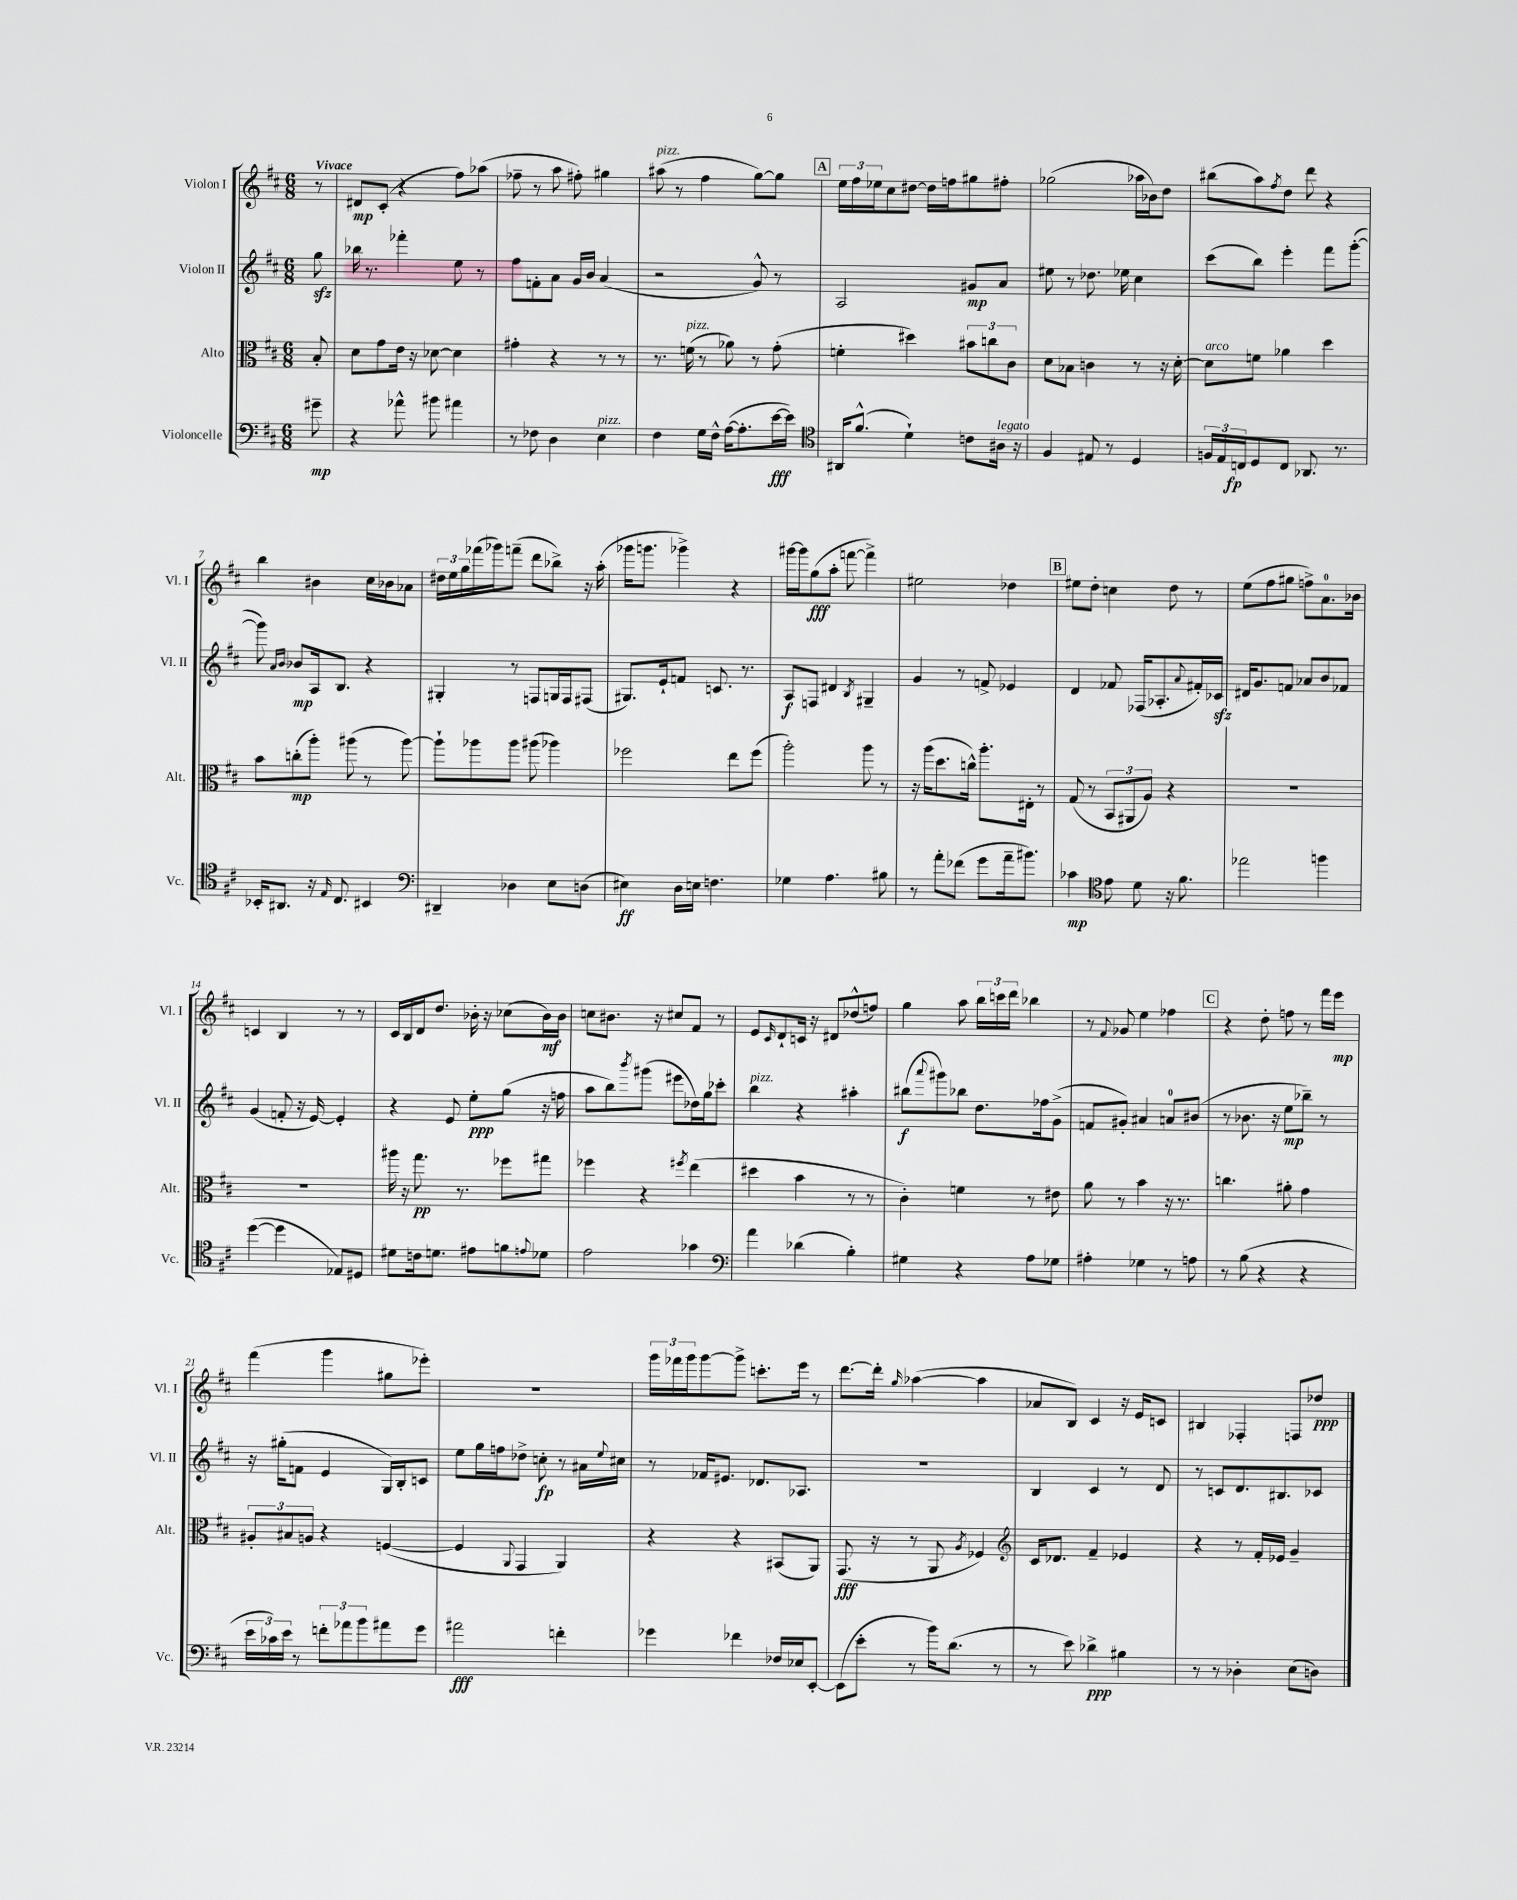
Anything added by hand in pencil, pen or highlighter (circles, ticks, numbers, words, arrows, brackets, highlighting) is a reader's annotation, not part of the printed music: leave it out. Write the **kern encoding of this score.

**kern	**dynam	**kern	**dynam	**kern	**dynam	**kern	**dynam
*part4	*part4	*part3	*part3	*part2	*part2	*part1	*part1
*staff4	*staff4	*staff3	*staff3	*staff2	*staff2	*staff1	*staff1
*I"Violoncelle	*	*I"Alto	*	*I"Violon II	*	*I"Violon I	*
*I'Vc.	*	*I'Alt.	*	*I'Vl. II	*	*I'Vl. I	*
*clefF4	*	*clefC3	*	*clefG2	*	*clefG2	*
*k[f#c#]	*	*k[f#c#]	*	*k[f#c#]	*	*k[f#c#]	*
*M6/8	*	*M6/8	*	*M6/8	*	*M6/8	*
=	=	=	=	=	=	=	=
!	!	!	!	!	!	!LO:TX:a:B:t=Vivace	!
8g#X~\	mp	8B'/	.	8ggzz\	.	8r	.
=1	=1	=1	=1	=1	=1	=1	=1
4r	.	8d\L	.	16bb-X\	.	8d#X/L	mp
.	.	.	.	8.r	.	.	.
.	.	8g\	.	.	.	(8c#'/J	.
8a-X^^\	.	16e\Jk	.	4fff-X'\	.	4r	.
.	.	16r	.	.	.	.	.
8b#X\	.	[8d-X\	.	.	.	.	.
4a#X\	.	4d-\]	.	8ee\	.	8ff#\L)	.
.	.	.	.	8r	.	(8aa-X\J	.
=2	=2	=2	=2	=2	=2	=2	=2
8r	.	4g#X'\	.	8ff#\L	.	8ff-X~\	.
8F-X\	.	.	.	8fn'\	.	8r	.
4D\	.	4r	.	8a\J	.	8aa\	.
.	.	.	.	16g/LL	.	8ff#X'\)	.
.	.	.	.	16b/JJ	.	.	.
!LO:TX:a:i:t=pizz.	!	!	!	!	!	!	!
4E\	.	8r	.	(4a/	.	4gg#X\	.
.	.	8r	.	.	.	.	.
=3	=3	=3	=3	=3	=3	=3	=3
!	!	!	!	!	!	!LO:TX:a:i:t=pizz.	!
4F#\	.	8.r	.	2r	.	(8aa#X\	.
.	.	.	.	.	.	8r	.
!	!	!LO:TX:a:i:t=pizz.	!	!	!	!	!
.	.	(16fn\	.	.	.	.	.
16G\LL	.	8r	.	.	.	4ff#\	.
16F#^^\JJ	.	.	.	.	.	.	.
([16A\KL	.	8a-X\)	.	.	.	.	.
8.A'\]	.	.	.	.	.	.	.
.	.	8r	.	8g^^/)	.	[8gg\L)	.
[16e\L	fff	(8g'\	.	8r	.	8gg\J]	.
16e\JJ])	.	.	.	.	.	.	.
!!LO:REH:place=s1:t=A
=4	=4	=4	=4	=4	=4	=4	=4
*clefC4	*	*	*	*	*	*	*
16AA#X/KL	.	4fn'\	.	2A/	.	24ee\LL	.
.	.	.	.	.	.	24ff#\	.
(8.f#^^/J	.	.	.	.	.	.	.
.	.	.	.	.	.	24ee-X\J	.
.	.	.	.	.	.	8cc#\	.
4d`\)	.	4dd#X\)	.	.	.	[8dd#X\J	.
.	.	.	.	.	.	16dd#\LL]	.
.	.	.	.	.	.	16ffn\J	.
8cn\L	.	12b#X\L	.	8g#X/L	mp	8gg#X\	.
.	.	12ccn\	.	.	.	.	.
!LO:TX:a:i:t=legato	!	!	!	!	!	!	!
16A#X\Jk	.	.	.	8a/J	.	8ff#X'\J	.
.	.	12c#\J	.	.	.	.	.
16r	.	.	.	.	.	.	.
=5	=5	=5	=5	=5	=5	=5	=5
4F#/	.	8d\L	.	8ee#X\	.	(2gg-X\	.
.	.	8B-X\J	.	8r	.	.	.
8E#X/	.	4cn\	.	8.dd-X\	.	.	.
8r	.	.	.	.	.	.	.
.	.	.	.	16ee-X\	.	.	.
4D/	.	8r	.	4cc#\	.	16aa-X\LL	.
.	.	.	.	.	.	16b-X\J)	.
.	.	16r	.	.	.	8dd\J	.
.	.	[16d'\	.	.	.	.	.
=6	=6	=6	=6	=6	=6	=6	=6
!	!	!LO:TX:a:i:t=arco	!	!	!	!	!
24Fn/LL	.	8d\L]	.	(8ccc#\L	.	(8bb#X\L	.
24E/	.	.	.	.	.	.	.
24Cn/J	fp	.	.	.	.	.	.
8D/	.	8fn\J	.	8bb\J)	.	8aa\)	.
.	.	.	.	.	.	8qff#/	.
8C/J	.	4a-X\	.	4eee'\	.	8dd\J	.
8.AA-X/	.	.	.	.	.	8ddd\	.
.	.	4dd\	.	8fff#\L	.	4r	.
8.r	.	.	.	.	.	.	.
.	.	.	.	([8ggg'\J	.	.	.
!!LO:LB:g=z
=7	=7	=7	=7	=7	=7	=7	=7
16BB-X'/KL	.	8b\L	.	8ggg\])	.	4bb\	.
8.AA#X/J	.	.	.	.	.	.	.
.	.	.	.	16qqa/LL	.	.	.
.	.	.	.	16qqb/JJ	.	.	.
.	.	(8ccn'\	mp	8b-X/L	mp	.	.
16r	.	8aa'\J)	.	16A/k	.	4b#X\	.
16qqE/	.	.	.	.	.	.	.
8.C#/	.	.	.	8.B/J	.	.	.
.	.	(8aa#X\	.	.	.	.	.
4BB#X/	.	8r	.	4r	.	16cc#\LL	.
.	.	.	.	.	.	16b-X\J	.
.	.	[8aa#\)	.	.	.	8a-X\J	.
=8	=8	=8	=8	=8	=8	=8	=8
*clefF4	*	*	*	*	*	*	*
4DD#X~/	.	8aa#`\L]	.	4G#X'/	.	24dd#X\LL	.
.	.	.	.	.	.	24ee\	.
.	.	.	.	.	.	24gg\	.
.	.	8aa-X\	.	.	.	(16fff-X\	.
.	.	.	.	.	.	16ggg-X\J)	.
4D-X\	.	8aa-\J	.	8r	.	(8fffn~\J	.
.	.	(8aa#X\	.	8Fn/L	.	8ddd\L	.
8E\L	.	4aa-X\)	.	16Gn/L	.	8bb-X^\J)	.
.	.	.	.	16F/J	.	.	.
(8Dn\J	.	.	.	(8F#X/J	.	16r	.
.	.	.	.	.	.	(16aa'\	.
=9	=9	=9	=9	=9	=9	=9	=9
4E#X\)	ff	2ff-X\	.	8.G#X/L)	.	16ggg-X\KL	.
.	.	.	.	.	.	8.gggn\J	.
.	.	.	.	16e`/k	.	.	.
16D\LL	.	.	.	8fn/J	.	4ggg-X^\)	.
16En\JJ	.	.	.	.	.	.	.
4.Fn\	.	.	.	8.cn/	.	.	.
.	.	8ee\L	.	.	.	4r	.
.	.	.	.	8.r	.	.	.
.	.	(8ff-\J	.	.	.	.	.
=10	=10	=10	=10	=10	=10	=10	=10
4G-X\	.	2aa'\)	.	8A/L	f	[16ggg#X\LL	.
.	.	.	.	.	.	16ggg#\J]	.
.	.	.	.	8Fn/J	.	(8gg\	fff
4.A\	.	.	.	4d#X/	.	8aa'\J	.
.	.	.	.	.	.	[8fffn\	.
.	.	.	.	8qB/	.	.	.
.	.	8aa\	.	4G#X~/	.	4fff^\])	.
8B#X\	.	8r	.	.	.	.	.
=11	=11	=11	=11	=11	=11	=11	=11
8r	.	16r	.	4g/	.	2ee#X\	.
.	.	(16aa\KL	.	.	.	.	.
8a'\L	.	8.dd\	.	.	.	.	.
(8f-X\J	.	.	.	8r	.	.	.
.	.	16ccn^^\Jk)	.	.	.	.	.
8g\L	.	8.aa'\L	.	8fn^/	.	.	.
16a~\k	.	.	.	4e-X/	.	4dd-X\	.
8.b#X\J)	.	16E#X'\Jk	.	.	.	.	.
.	.	8r	.	.	.	.	.
!!LO:REH:place=s1:t=B
=12	=12	=12	=12	=12	=12	=12	=12
4c-X\	mp	(8G/	.	4d/	.	8ee#X\L	.
.	.	8r	.	.	.	8dd'\J	.
*clefC4	*	*	*	*	*	*	*
8e\	.	12BB/L	.	8f-X/	.	4ccn\	.
.	.	12AA#X/	.	.	.	.	.
8d\	.	.	.	(16F-X/KL	.	.	.
.	.	12A/J)	.	.	.	.	.
.	.	.	.	8.A-X'/	.	.	.
16r	.	4r	.	.	.	8dd\	.
8.f#\	.	.	.	.	.	.	.
.	.	.	.	8qqa/	.	.	.
.	.	.	.	16f#X'/L)	.	8r	.
.	.	.	.	16c-Xzz/JJ	.	.	.
=13	=13	=13	=13	=13	=13	=13	=13
2ee-X\	.	2.r	.	16d#X/KL	.	(8ee\L	.
.	.	.	.	8.g/	.	.	.
.	.	.	.	.	.	8ff#\	.
.	.	.	.	8fn/J	.	8gg#X\J	.
.	.	.	.	8a-X/L	.	8ffn^\L)	.
4ffn\	.	.	.	8b/	.	8.a\	.
.	.	.	.	8f-X/J	.	.	.
.	.	.	.	.	.	16b-X\Jk	.
!!LO:LB:g=z
=14	=14	=14	=14	=14	=14	=14	=14
([4dd\	.	2.r	.	(4g/	.	4cn/	.
4dd\]	.	.	.	8fn'/	.	4B/	.
.	.	.	.	16r	.	.	.
.	.	.	.	[16e/)	.	.	.
8E-X/L)	.	.	.	4e'/]	.	8r	.
8D#X/J	.	.	.	.	.	8r	.
=15	=15	=15	=15	=15	=15	=15	=15
8d#X\L	.	16aa#X\	.	4r	.	16c#/LL	.
.	.	16r	.	.	.	16B/	.
16cn\k	.	8.gg\	pp	.	.	16d/J	.
8.dn\J	.	.	.	.	.	8.dd/J	.
.	.	.	.	8e/	.	.	.
.	.	8.r	.	.	.	.	.
8e#X\L	.	.	.	8ee'\L	ppp	16b-X'\	.
.	.	.	.	.	.	16r	.
8fn\	.	8ff-X\L	.	(8gg\J	.	(8cc-X\L	.
8qqen/	.	.	.	.	.	.	.
8d-X\J	.	8gg#X\J	.	16r	.	16b-\L)	mf
.	.	.	.	16ffn\	.	16b-\JJ	.
=16	=16	=16	=16	=16	=16	=16	=16
2e\	.	4ff-X\	.	8aa\L	.	8ccn\L	.
.	.	.	.	8bb\)	.	8.b#X\J	.
.	.	.	.	8qbbb/	.	.	.
.	.	4r	.	(8ggg#X\J	.	.	.
.	.	.	.	.	.	16r	.
.	.	.	.	8eee#X\L	.	8cc#X/L	.
.	.	8qff#X/	.	.	.	.	.
4g-X\	.	(4ee\	.	16dd-X\L)	.	8f#/J	.
.	.	.	.	16gg\J	.	.	.
.	.	.	.	8ccc-X'\J	.	8r	.
=17	=17	=17	=17	=17	=17	=17	=17
*clefF4	*	*	*	*	*	*	*
!	!	!	!	!LO:TX:a:i:t=pizz.	!	!	!
4a\	.	4dd#X\	.	4bb\	.	8e/L	.
.	.	.	.	.	.	16qqc#/	.
.	.	.	.	.	.	8d`/	.
(4d-X\	.	4b\	.	4r	.	16cn/Jk	.
.	.	.	.	.	.	16r	.
.	.	.	.	.	.	8d#X/L	.
4B'\)	.	8r	.	4aa#X'\	.	(8dd-X^^/	.
.	.	8r	.	.	.	8ffn/J)	.
=18	=18	=18	=18	=18	=18	=18	=18
4G#X\	.	4c#'\)	.	(8bb#X\L	f	4gg\	.
.	.	.	.	8qqaaa/	.	.	.
.	.	.	.	8ggg#X\)	.	.	.
4r	.	4fn\	.	8bb-X\J	.	8aa\	.
.	.	.	.	8.dd\L	.	24bb\LL	.
.	.	.	.	.	.	24cccn\	.
.	.	.	.	.	.	24ddd\JJ	.
8A\L	.	8r	.	.	.	4bb-X\	.
.	.	.	.	16ff-X\k	.	.	.
8G-X\J	.	8e#X\	.	(8g^\J	.	.	.
=19	=19	=19	=19	=19	=19	=19	=19
4A#X'\	.	8a\	.	8fn/L	.	8r	.
.	.	.	.	.	.	8qqf#/	.
.	.	8r	.	8g#X'/J)	.	8g-X/	.
4G-X\	.	4b\	.	4a#X/	.	4ee\	.
8r	.	16r	.	8an/L	.	4ff-X\	.
.	.	8.r	.	.	.	.	.
8An\	.	.	.	(8b#X/J	.	.	.
!!LO:REH:place=s1:t=C
=20	=20	=20	=20	=20	=20	=20	=20
8r	.	4.ccn\	.	8r	.	4r	.
(8B\	.	.	.	8.b-X\	.	.	.
4r	.	.	.	.	.	8dd'\	.
.	.	.	.	16r	.	.	.
.	.	8a#X'\	.	8ee\L	mp	8ffn\	.
4r	.	4g\	.	8bb-X~\J)	.	8r	.
.	.	.	.	8r	.	16fff#\LL	.
.	.	.	.	.	.	16eee\JJ	mp
!!LO:LB:g=z
=21	=21	=21	=21	=21	=21	=21	=21
24e\LL	.	12A#X'/L	.	16r	.	(4fff#\	.
24c-X\)	.	.	.	.	.	.	.
.	.	.	.	(16gg#X'\KL	.	.	.
24e\JJ	.	12B#X/	.	.	.	.	.
8r	.	.	.	8fn\J	.	.	.
.	.	12An/J	.	.	.	.	.
12fn'\L	.	4r	.	4e/	.	4ggg\	.
12a-X\	.	.	.	.	.	.	.
12b\	.	.	.	.	.	.	.
8a#X\	.	([4Fn/	.	16G/LL)	.	8gg#X\L	.
.	.	.	.	16B'/J	.	.	.
8g\J	.	.	.	8cn/J	.	8eee-X'\J)	.
=22	=22	=22	=22	=22	=22	=22	=22
2a#X\	fff	4F/]	.	8ee\L	.	2.r	.
.	.	.	.	16gg\L	.	.	.
.	.	.	.	16ffn\J	.	.	.
.	.	8qqAA/	.	.	.	.	.
.	.	4GG/	.	8dd-X^\J	.	.	.
.	.	.	.	8ccn'\	fp	.	.
4fn'\	.	4AA/)	.	8r	.	.	.
.	.	.	.	16a#X\LL	.	.	.
.	.	.	.	8qqee/	.	.	.
.	.	.	.	16cc#X\JJ	.	.	.
=23	=23	=23	=23	=23	=23	=23	=23
4g-X\	.	4r	.	8r	.	24ggg\LL	.
.	.	.	.	.	.	24fff-X\	.
.	.	.	.	.	.	24ggg\J	.
.	.	.	.	16f-X/KL	.	[8ggg\	.
.	.	.	.	8.e#X/J	.	.	.
4f-X\	.	4r	.	.	.	8ggg^\J]	.
.	.	.	.	8.d-X/L	.	8.cccn'\L	.
16F-X/LL	.	(8BB#X/L	.	.	.	.	.
16E-X/J	.	.	.	8.A-X/J	.	16eee\Jk	.
[8EE'/J	.	8AA/J)	.	.	.	8r	.
=24	=24	=24	=24	=24	=24	=24	=24
(8EE\L]	.	(8.GG/	fff	2.r	.	[8.ddd\L	.
8e'\J	.	.	.	.	.	.	.
.	.	16r	.	.	.	16ddd'\Jk]	.
.	.	.	.	.	.	16qqgg/	.
8r	.	8r	.	.	.	([4aa-X\	.
16b\KL)	.	8AA/	.	.	.	.	.
(8.d\J	.	.	.	.	.	.	.
.	.	8qA/	.	.	.	.	.
.	.	4F-X/)	.	.	.	4aa-\]	.
8r	.	.	.	.	.	.	.
=25	=25	=25	=25	=25	=25	=25	=25
*	*	*clefG2	*	*	*	*	*
8r	.	16c#/KL	.	4B/	.	8a-X/L	.
.	.	8.d-X/J	.	.	.	.	.
8e\)	.	.	.	.	.	8B/J)	.
4d-X^\	ppp	4f#~/	.	4c#/	.	4c#/	.
4B#X\	.	4e-X/	.	8r	.	16r	.
.	.	.	.	.	.	16e/KL	.
.	.	.	.	8d/	.	8cn/J	.
=26	=26	=26	=26	=26	=26	=26	=26
8r	.	4r	.	8r	.	4B#X/	.
8r	.	.	.	8cn/L	.	.	.
4D-X'\	.	8r	.	8.d/	.	4F-X'/	.
.	.	16f#'/LL	.	.	.	.	.
.	.	16e-X/JJ	.	8.B#X/	.	.	.
(8E\L	.	4g~/	.	.	.	8Fn/L	.
8Dn\J)	.	.	.	8c-X/J	.	8dd-X/J	ppp
==	==	==	==	==	==	==	==
*-	*-	*-	*-	*-	*-	*-	*-
